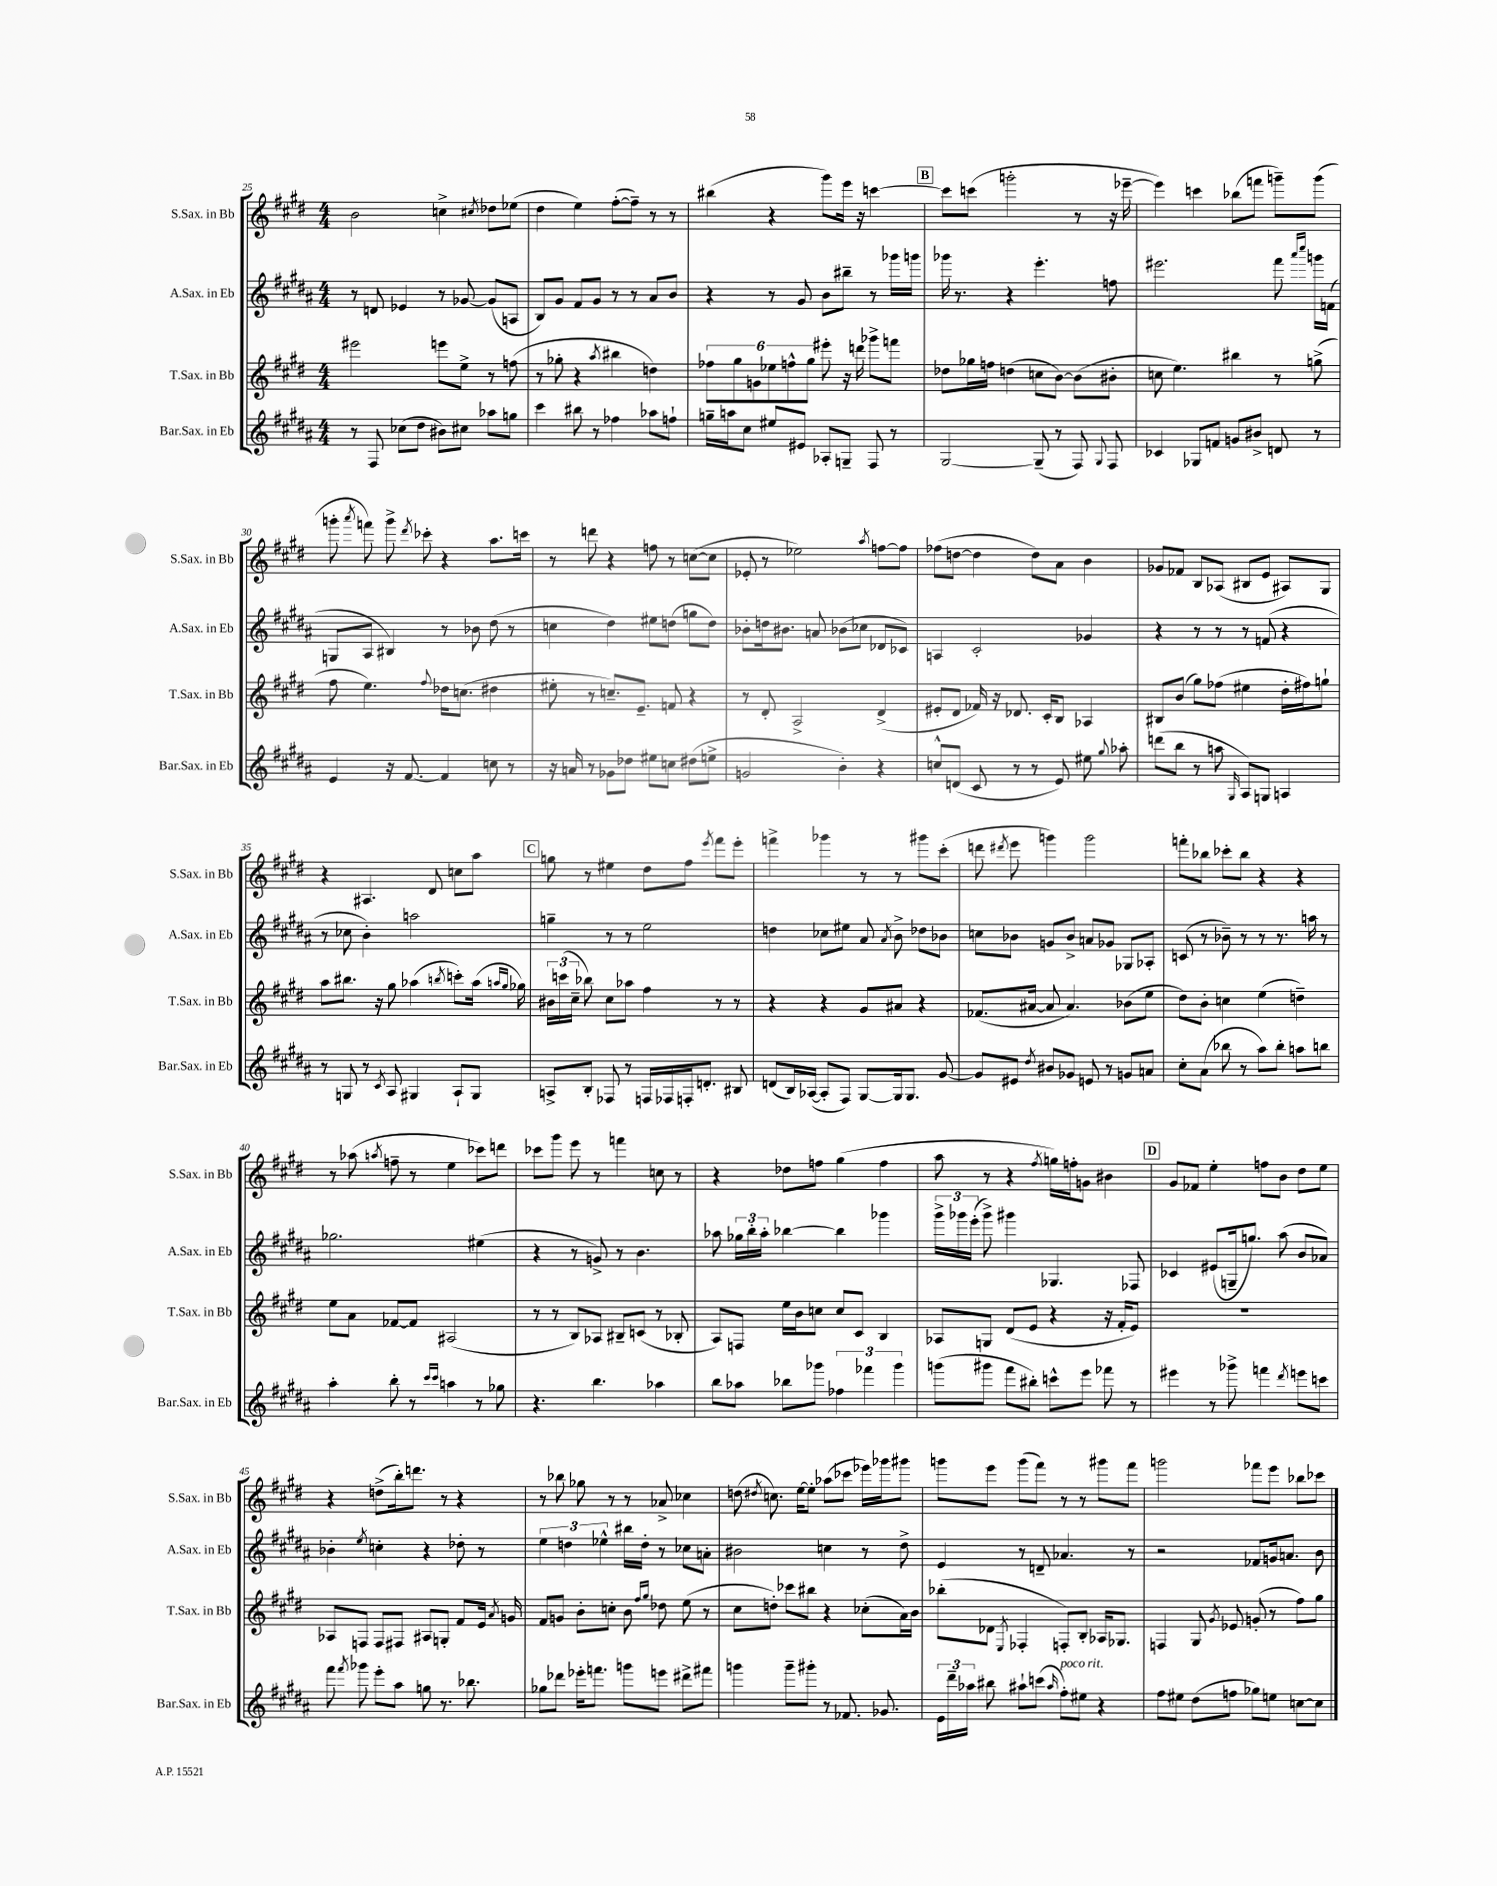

**kern	**kern	**kern	**kern
*part4	*part3	*part2	*part1
*staff4	*staff3	*staff2	*staff1
*I"Bar.Sax. in Eb	*I"T.Sax. in Bb	*I"A.Sax. in Eb	*I"S.Sax. in Bb
*I'Bar.Sax. in Eb	*I'T.Sax. in Bb	*I'A.Sax. in Eb	*I'S.Sax. in Bb
*clefG2	*clefG2	*clefG2	*clefG2
*k[f#c#g#d#a#]	*k[f#c#g#d#]	*k[f#c#g#d#a#]	*k[f#c#g#d#]
*M4/4	*M4/4	*M4/4	*M4/4
=25	=25	=25	=25
8r	2eee#X\	8r	2b\
8F#/	.	8dn/	.
(8cc-X\L	.	4e-X/	.
8dd#\J	.	.	.
8b#X\L)	8eeen\L	8r	4ccn^\
8cc#X\J	8ee^\J	[8g-X/	.
.	.	.	8qcc#X/
8aa-X\L	8r	(8g-/L]	8dd-X\L
8ggn\J	(8ffn\	8An/J	(8ee-X\J
=26	=26	=26	=26
4ccc#\	8r	8B/L)	4dd#\
.	8gg-X'\	8g#/J	.
8bb#X\	4r	8f#/L	4ee\)
8r	.	8g#/J	.
.	8qaa/	.	.
4ff-X\	4bb#X\	8r	([8ff#'\L
.	.	8r	8ff#~\J])
8aa-X\L	4ddn\)	8a#/L	8r
8ffn`\J	.	8b/J	8r
=27	=27	=27	=27
16ggn~\LL	12ff-X\L	4r	(4bb#X\
16aan\J	.	.	.
.	12gg#\	.	.
8cc#\J	.	.	.
.	12gn\	.	.
8ee#X/L	12ee-X\	8r	4r
.	12ffn^^\	.	.
8e#X/J	.	8g#/	.
.	12gg#\J	.	.
8A-X'/L	8eee#X'\	8b\L	8ggg#\L)
8Gn~/J	16r	8bb#X~\J	16eee\Jk
.	16dddn\	.	16r
8F#/	8ggg-X^\L	8r	[4cccn\
8r	8fffn\J	16ggg-X\LL	.
.	.	16gggn\JJ	.
!!LO:REH:place=s1:t=B
=28	=28	=28	=28
[2G#/	8dd-X\L	16ggg-X\	8ccc\L]
.	.	8.r	.
.	16gg-X\L	.	(8cccn\J
.	16ffn\JJ	.	.
.	(4ddn\	4r	2gggn'\
(8G#~/]	8ccn\L	4.eee'\	.
8r	[8b\J)	.	.
8F#/)	(8b\L]	.	8r
8qqG#/	.	.	.
8F#/	8b#X'\J	8ffn\	16r
.	.	.	[16eee-X~\
=29	=29	=29	=29
4c-X/	8ccn\	2.eee#X\	4eee-\])
.	4.ee\)	.	.
8G-X/L	.	.	4cccn\
8fn/J	.	.	.
8gn/L	4bb#X\	.	(8bb-X\L
8b#X^/J	.	.	8fffn\J
8dn/	8r	8fff#\	8gggn~\L)
.	.	16qqaaa#/LL	.
.	.	16qqcccc#/JJ	.
8r	(8ggn^\	16gggn\LL	(8ggg\J
.	.	(16fn\JJ	.
!!LO:LB:g=z
=30	=30	=30	=30
4e/	8ff#\	8Gn/L	8gggn'\
.	.	.	8qaaa/
.	4.ee\)	8A#/J	8fffn\)
16r	.	4B#X/)	8ggg^\
[8.f#/	.	.	.
.	.	.	8qddd#/
.	.	.	8ccc-X'\
.	8qqff#/	.	.
4f#/]	16dd-X\KL	8r	4r
.	(8.ccn\J	.	.
.	.	8b-X\	.
8ccn\	4dd#X\	(8dd#\	8.aa\L
8r	.	8r	.
.	.	.	16cccn\Jk
=31	=31	=31	=31
16r	8ee#X'\	4ccn\	8r
16an/	.	.	.
8r	8r	.	8dddn\
8g-X\L	8.ccn~/L)	4dd#\)	4r
8dd-X\J	.	.	.
.	8.e~/J	.	.
8ee#X\L	.	8ee#X\L	8ffn\
8ccn\J	8fn/	(8ddn\J	8r
(8dd#X\L	4r	8ggn\L	([8ccn\L
8een^\J	.	8dd\J)	8cc\J]
=32	=32	=32	=32
2gn/	8r	8b-X'\L	8e-X'/
.	8d#'/	16ddn\k	8r
.	.	8.b#X\J	.
.	2A^/	.	2ee-X\)
.	.	8an/	.
4b'\)	.	(8b-X\L	.
.	.	8cc-X\J	.
.	.	.	8qaa/
4r	(4d#^/	8d-X/L	[8ffn\L
.	.	8c-X/J)	8ff\J]
=33	=33	=33	=33
8ccn^^/L	8e#X'/L	4An/	(8ff-X\L
(8dn/J	8d#/J	.	[8ddn\J
8c#/	16f-X/)	2c#'/	4dd\]
.	16r	.	.
8r	8.d-X/	.	.
8r	.	.	8dd\L)
.	16c#'/KL	.	.
8e/)	8B/J	.	8a\J
8ee#X\	4A-X/	4g-X/	4b\
8qqgg#/	.	.	.
8aa-X'\	.	.	.
=34	=34	=34	=34
(8dddn\L	8B#X/L	4r	8g-X/L
8bb\J	(8b/J	.	8f-X/J
8r	8gg#\L)	8r	8B/L
8aan\	(8ff-X\J	8r	(8A-X/J
16qqG#/	.	.	.
8A#/L)	4ee#X\	8r	8B#X/L
8Gn/J	.	(8fn/	8e/J
4An/	16dd#'\LL	4r	8A#X/L)
.	16ff#X\J)	.	.
.	8ggn`\J	.	8G#/J
!!LO:LB:g=z
=35	=35	=35	=35
8r	8aa\L	8r	4r
8Gn/	8.bb#X\J	8cc-X\	.
8r	.	4b'\)	4.A#X/
.	16r	.	.
8qc#/	.	.	.
8A#/	8gg#\	.	.
4G#X/	(4aa-X\	2aan\	.
.	.	.	8d#/
.	8qbbn/	.	.
8A#`/L	8cccn'\L)	.	8ccn\L
8G#/J	(16aa-\Jk	.	8aa\J
.	16qqaan/LL	.	.
.	16qqgg#/JJ	.	.
.	16gg-X\)	.	.
!!LO:REH:place=s1:t=C
=36	=36	=36	=36
8An^/L	24b#X\LL	4ggn~\	8ggn\
.	(24cccn\	.	.
.	24cc#~\JJ	.	.
8B'/J	8bb-X\)	.	8r
8F-X/	8cc#\L	8r	4ee#X\
8r	8aa-X\J	8r	.
16Fn/LL	4ff#\	2ee\	8dd#\L
16F-X/	.	.	.
16Fn'/J	.	.	8ff#\J
8.dn'/J	.	.	.
.	.	.	8qeee/
.	8r	.	8fff#\L
8B#X/	8r	.	8eee'\J
=37	=37	=37	=37
(8dn/L	4r	4ddn\	4fffn^\
16B/L)	.	.	.
([16A-X/JJ	.	.	.
8A-'/L]	4r	8cc-X\L	4ggg-X\
8F#/J)	.	8ee#X\J	.
[8G#/L	8g#/L	8a#/	8r
.	.	8qa#/	.
16G#/k]	8a#X/J	8b^\	8r
8.G#/J	.	.	.
.	4r	8dd-X\L	8ggg#X\L
[8g#/	.	8b-X\J	(8ccc#'\J
=38	=38	=38	=38
8g#/L]	(8.f-X/L	8ccn\L	8dddn\
.	.	.	8qddd#X/
8e#X/J	.	8b-X\J	8eee\
.	[16a#X/Jk	.	.
8qdd#/	.	.	.
8b#X/L	8a#/]	8gn/L	4gggn\)
8g-X/J	4.a#/)	8b-^/J	.
8en/	.	8an/L	2ggg\
8r	.	8g-X/J	.
8gn/L	(8b-X\L	8G-X/L	.
8an/J	8ee\J	8A-X'/J	.
=39	=39	=39	=39
8cc#'\L	8dd#\L)	(8cn/	8fffn'\L
(8a#\J	8b'\J	8r	8bb-X\J
8bb-X\	4ccn\	8b-X~\)	8ccc-X'\L
8r	.	8r	8bb-\J
8aa#\L)	(4ee\	8r	4r
8bb-'\J	.	8.r	.
8aan\L	4ddn~\)	.	4r
.	.	16aan\	.
8bbn\J	.	8r	.
!!LO:LB:g=z
=40	=40	=40	=40
4aa#'\	8ee\L	2.gg-X\	8r
.	8a\J	.	(8aa-X\
.	.	.	8qaan/
8bb'\	[8f-X/L	.	8ffn~\
8r	8f-/J]	.	8r
16qqccc#/LL	.	.	.
16qqccc#/JJ	.	.	.
4aan\	(2A#X/	.	4ee\
8r	.	(4ee#X\	8ccc-X\L)
8gg-X\	.	.	8dddn\J
=41	=41	=41	=41
4.r	8r	4r	8ccc-X\L
.	8r	.	8ggg#\J
.	8B/L)	8r	8eee\
4.bb\	8A-X/J	8gn^/)	8r
.	8B#X~/L	8r	4fffn\
.	(8cn/J	4.b\	.
4aa-X\	8r	.	8ccn\
.	8B-X'/	.	8r
=42	=42	=42	=42
8bb\L	8A/L)	8aa-X\	4r
8aa-X\J	8Fn/J	24gg-X\LL	.
.	.	24bb'\	.
.	.	24aa-'\JJ	.
8bb-X\L	16ee\LL	[4bb-X\	8dd-X\L
.	16b\J	.	.
8ggg-X\J	8ccn\J	.	8ffn\J
6ff-X\	8cc/L	4bb-\]	(4gg#\
.	8c#/J	.	.
6fff-X\	.	.	.
.	4B/	4ggg-X\	4ff\
6ggg-\	.	.	.
=43	=43	=43	=43
(8gggn\L	8A-X/L	24ggg#^\LL	8aa\
.	.	24ggg-X\	.
.	.	(24eee'\JJ	.
8ggg#X\J	8Gn/J	8ggg-^\)	8r
8fff#\L	(8d#/L	4ggg#X\	4r
8bb#X'\J)	8e/J	.	.
.	.	.	8qff#/
8cccn^^\L	4r	4.G-X/	16ggn\LL)
.	.	.	16ffn'\J
8eee\J	.	.	8gn\J
8fff-X\	16r	.	4b#X\
.	16f#'/KL	.	.
8r	8e/J)	8F-X/	.
!!LO:REH:place=s1:t=D
=44	=44	=44	=44
4eee#X\	1r	4c-X/	8g#/L
.	.	.	8f-X/J
8r	.	(8e#X/L	4ee'\
8ggg-X^\	.	16Gn~/k	.
.	.	8.ggn/J)	.
4fffn\	.	.	8ffn\L
.	.	(8aa#\	8b\J
8qddd#/	.	.	.
8eeen\L	.	8b/L	8dd#\L
8cccn\J	.	8a-X/J)	8ee\J
!!LO:LB:g=z
=45	=45	=45	=45
8fff#\	8A-X/L	4b-X'\	4r
8qfff#/	.	.	.
8ggg-X\	8Fn/J	.	.
.	.	8qee/	.
8eee'\L	8F/L	4ccn'\	(8ddn^\L
8aa#\J	8F#X/J	.	16bb'\k)
.	.	.	8.dddn\J
8ggn\	8A#X/L	4r	.
8.r	8Gn'/J	.	8r
.	8f#/L	8dd-X'\	4r
8.bb-X\	.	.	.
.	16e/Jk	8r	.
.	8qa/	.	.
.	16gn/	.	.
=46	=46	=46	=46
8gg-X\L	8f#/L	6ee\	8r
8ddd-X\J	8gn/J	.	8bb-X\
.	.	6ddn\	.
16eee-X'\KL	8b'\L	.	8gg-X\
8.fffn\J	.	.	.
.	.	6ee-X^^\	.
.	8ccn'\J	.	8r
8gggn\L	8b\	16bb#X\LL	8r
.	.	16dd'\JJ	.
.	16qqff#/LL	.	.
.	16qqgg#/JJ	.	.
8eeen\J	8dd-X\	8r	8a-X^/
8ddd#X^\L	(8ee\	8cc-X\L	4cc-X\
8fff#X\J	8r	8an'\J	.
=47	=47	=47	=47
4gggn\	8cc#\L	2b#X\	(8ddn\
.	.	.	8qdd#X/
.	8ddn'\J)	.	8.ccn\)
8ggg~\L	8ccc-X\L	.	.
.	.	.	[16ee\KL
8ggg#X'\J	8bb#X\J	.	8ee'\J]
8r	4r	4ccn\	(8aa-X\L
8.f-X/	.	.	8ccc-X\J
.	(8cc-X'\L	8r	16eee-X\LL)
8.g-X/	.	.	16ggg-X\J
.	16a\L)	8dd#^\	8ggg#X\J
.	16b\JJ	.	.
=48	=48	=48	=48
24e\LL	(8bb-X'\L	4e/	8gggn\L
24ddd#~\	.	.	.
24aa-X\JJ	.	.	.
8bb#X\	8d-X\J	.	8eee\J
.	8qE/	.	.
8aa#X`\L	4F-X'/	8r	(8ggg\L
(8cccn\J	.	8dn~/	8fff#\J)
16qqaa#/	.	.	.
!LO:TX:a:i:t=poco rit.	!	!	!
8ff#'\L)	8Fn'/L)	4.a-X/	8r
8ee#X\J	8B'/J	.	8r
4r	16A-X/KL	.	8ggg#X\L
.	8.G-X/J	.	.
.	.	8r	8fff#\J
=49	=49	=49	=49
8ff#\L	4Fn/	2r	2gggn\
8ee#X\J	.	.	.
(8dd#\L	8G#/	.	.
.	8qg#/	.	.
8ffn\J	8e-X/	.	.
8gg-X\L)	(8gn'/	8f-X/L	8fff-X\L
8een\J	8r	16gn/k	8eee\J
.	.	8.an/J	.
[8ccn\L	8ff#\L)	.	8bb-X\L
8cc\J]	8gg#\J	8b\	8ccc-X\J
==	==	==	==
*-	*-	*-	*-
